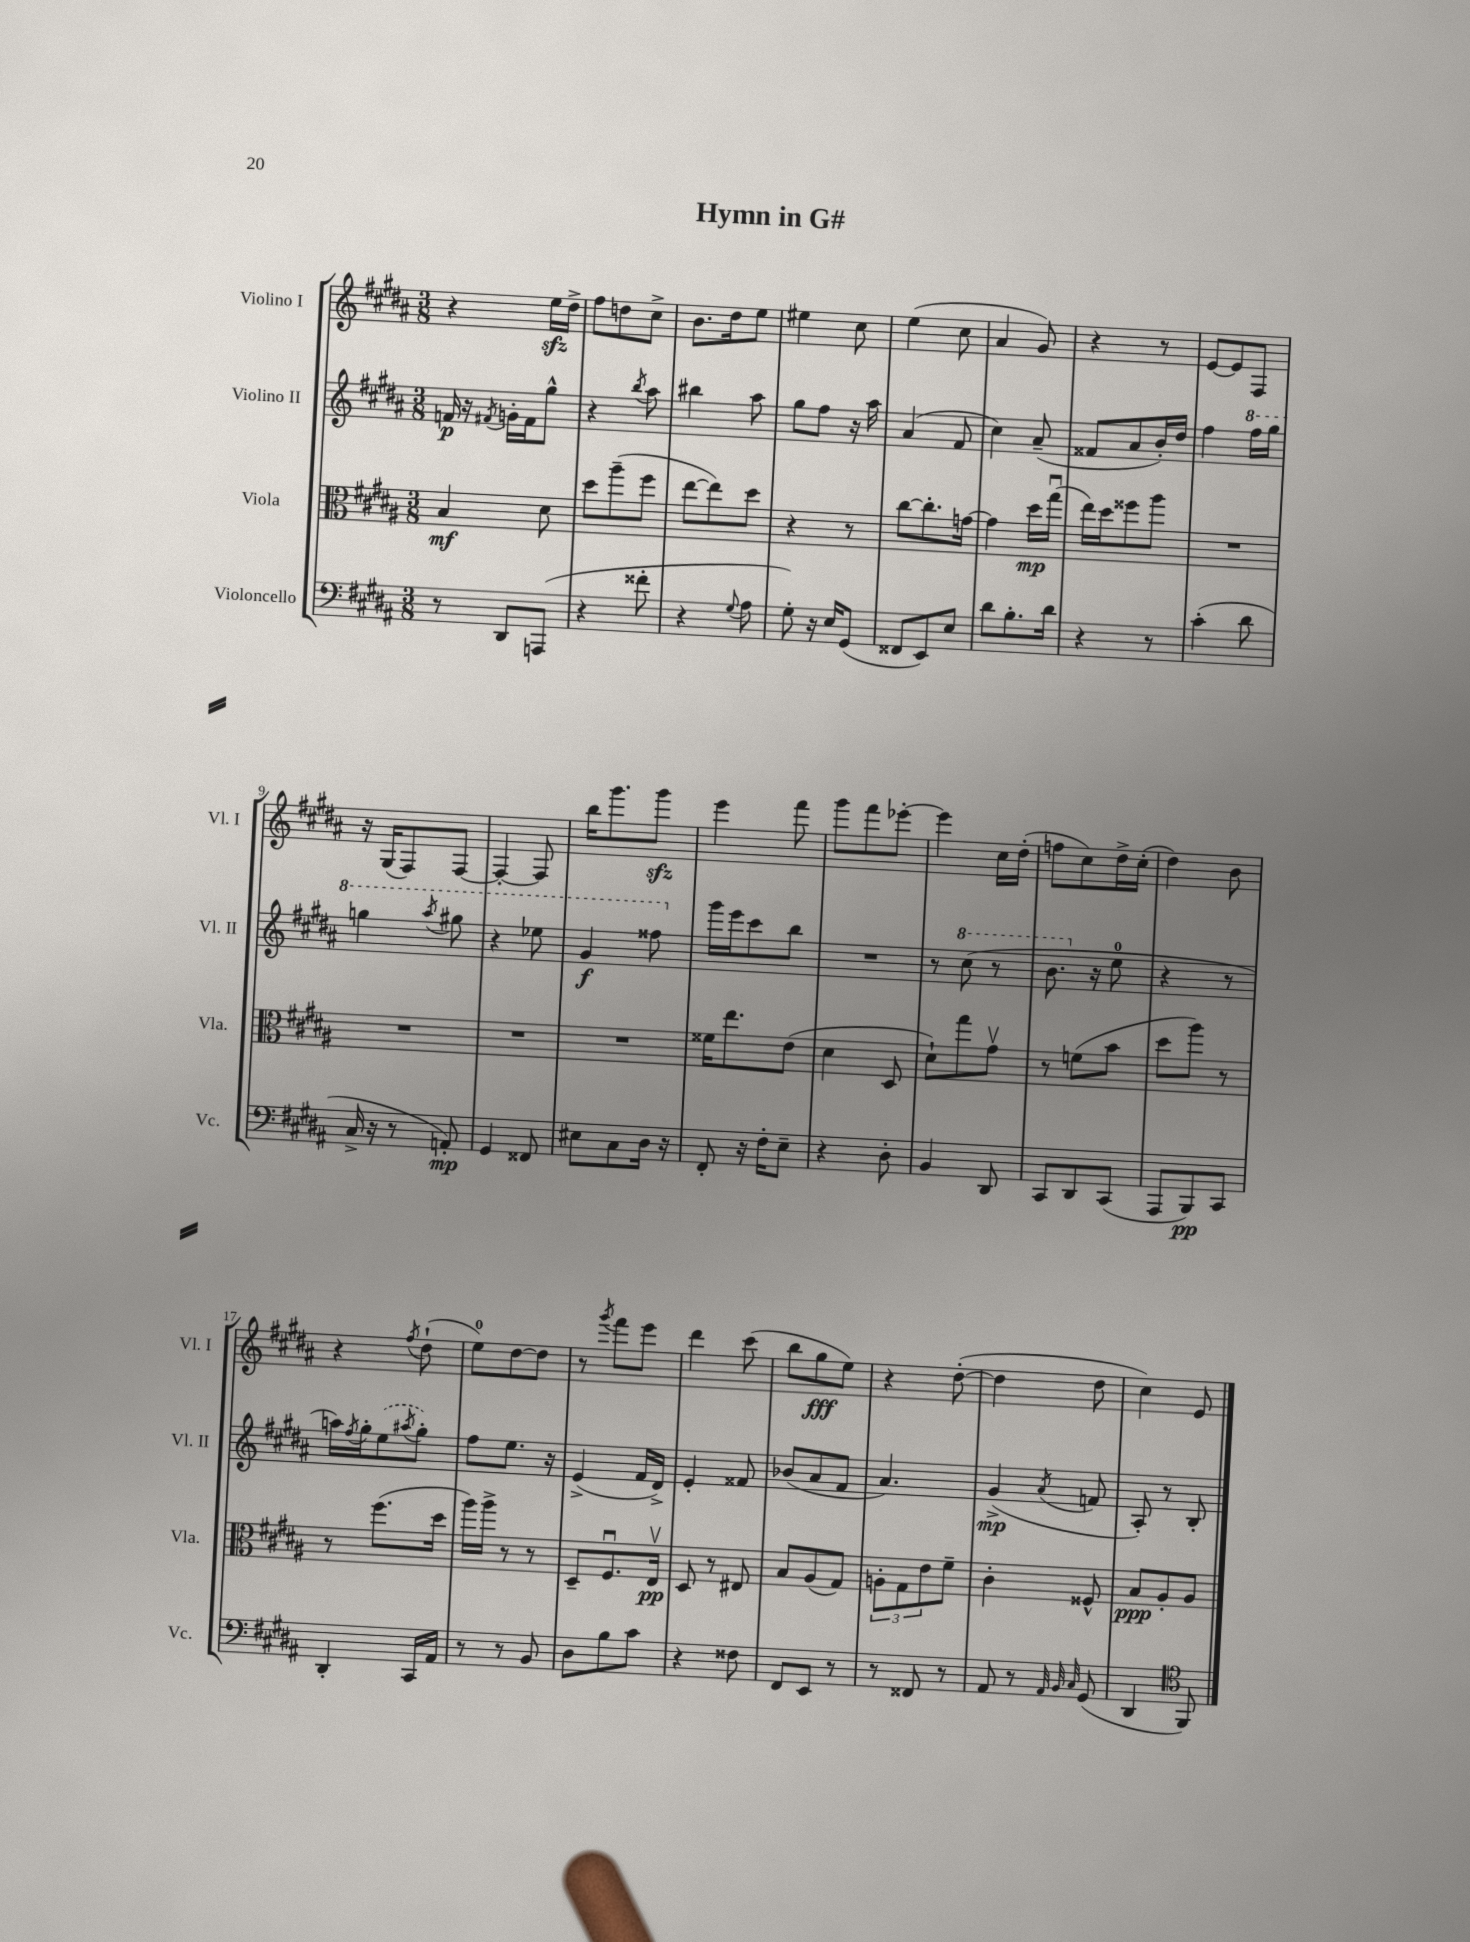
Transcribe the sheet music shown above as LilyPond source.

\header { title = "Hymn in G#" }
<<
\new StaffGroup <<
\new Staff = "s0" \with { instrumentName = "Violino I" shortInstrumentName = "Vl. I" } {
    \clef treble \key b \major \numericTimeSignature \time 3/8
    r4 e''16\sfz dis''16-> |
    fis''8 d''8 cis''8-> |
    b'8. dis''16 e''8 |
    eis''4 cis''8 |
    e''4( cis''8 |
    ais'4 gis'8) |
    r4 r8 |
    e'8~ e'8 fis8 |
    r16 gis16( fis8) fis8~ |
    fis4~-. fis8 |
    b''16 gis'''8. gis'''8\sfz |
    e'''4 fis'''8 |
    gis'''8 fis'''8 ees'''8~-. |
    ees'''4 cis''16 dis''16-.( |
    f''8 cis''8) dis''16-> cis''16-.( |
    dis''4) b'8 |
    r4 \acciaccatura { fis''8 } dis''8-!( |
    e''8-0) dis''8~ dis''8 |
    r8 \acciaccatura { gis'''8 } fis'''8 e'''8 |
    dis'''4 cis'''8( |
    b''8 gis''8\fff e''8) |
    r4 dis''8~-.( |
    dis''4 dis''8 |
    cis''4) e'8 \bar "|." |
}
\new Staff = "s1" \with { instrumentName = "Violino II" shortInstrumentName = "Vl. II" } {
    \clef treble \key b \major \numericTimeSignature \time 3/8
    f'16\p r16 \acciaccatura { fis'8 } g'16-. fis'16 gis''8-^ |
    r4 \acciaccatura { b''8 } ais''8 |
    bis''4 ais''8 |
    gis''8 fis''8 r16 ais''16 |
    ais'4( fis'8 |
    cis''4) ais'8--( |
    fisis'8 ais'8 b'16-.) dis''16 |
    fis''4 \ottava #1 fis'''16 gis'''16 |
    g'''4 \acciaccatura { ais'''8 } gis'''8 |
    r4 ees'''8 |
    gis''4\f fisis'''8 \ottava #0 |
    gis'''16 e'''16 cis'''8 b''8 |
    R4. |
    r8 \ottava #1 cis'''8( r8 |
    b''8. \ottava #0 r16 e''8-0 |
    r4 r8 |
    a''16) \acciaccatura { fis''8 } gis''16-. \once \slurDashed e''8( \acciaccatura { ais''8 } gis''8-.) |
    fis''8 e''8. r16 |
    e'4->( fis'16 dis'16->) |
    e'4-. fisis'8 |
    bes'8( ais'8 fis'8 |
    ais'4.) |
    gis'4->\mp( \acciaccatura { ais'8 } f'8 |
    ais8-.) r8 b8-. \bar "|." |
}
\new Staff = "s2" \with { instrumentName = "Viola" shortInstrumentName = "Vla." } {
    \clef alto \key b \major \numericTimeSignature \time 3/8
    b4\mf dis'8 |
    dis''8 ais''8--( fis''8 |
    e''8~ e''8) dis''8 |
    r4 r8 |
    cis''8~ cis''8.-. g'16~ |
    g'4 dis''16\mp gis''16\downbow( |
    e''16) dis''16 fisis''8 ais''8 |
    R4. |
    R4. |
    R4. |
    R4. |
    fisis'16 e''8. e'8( |
    dis'4 dis8 |
    dis'8-!) gis''8 gis'8\upbow |
    r8 f'8( b'8 |
    dis''8 ais''8) r8 |
    r8 fis''8.( dis''16 |
    ais''16) ais''16-> r8 r8 |
    dis8-- fis8.\downbow e16\upbow\pp |
    dis8 r8 eis8 |
    b8 ais8( gis8) |
    \tuplet 3/2 { a8-. gis8 e'8 } fis'8-- |
    cis'4-. fisis8-^ |
    b8\ppp ais8-. ais8 \bar "|." |
}
\new Staff = "s3" \with { instrumentName = "Violoncello" shortInstrumentName = "Vc." } {
    \clef bass \key b \major \numericTimeSignature \time 3/8
    r8 dis,8 a,,8( |
    r4 fisis'8-. |
    r4 \appoggiatura { gis8 } ais8 |
    gis8-.) r16 e16 gis,8( |
    fisis,8 e,8) e8 |
    dis'8 b8.-. dis'16 |
    r4 r8 |
    cis'4-.( dis'8 |
    cis16-> r16 r8 a,8-.\mp) |
    gis,4 fisis,8 |
    eis8 cis8 dis16 r16 |
    fis,8-. r16 fis16-. e8-- |
    r4 dis8-. |
    b,4 dis,8 |
    cis,8 dis,8 cis,8( |
    ais,,8 b,,8\pp) cis,8 |
    dis,4-. cis,16 ais,16 |
    r8 r8 b,8 |
    dis8 b8 cis'8 |
    r4 fisis8 |
    fis,8 e,8 r8 |
    r8 fisis,8 r8 |
    ais,8 r8 \grace { ais,32 b,32 cis32 } gis,8( |
    dis,4 \clef tenor fis,8) \bar "|." |
}
>>
>>
